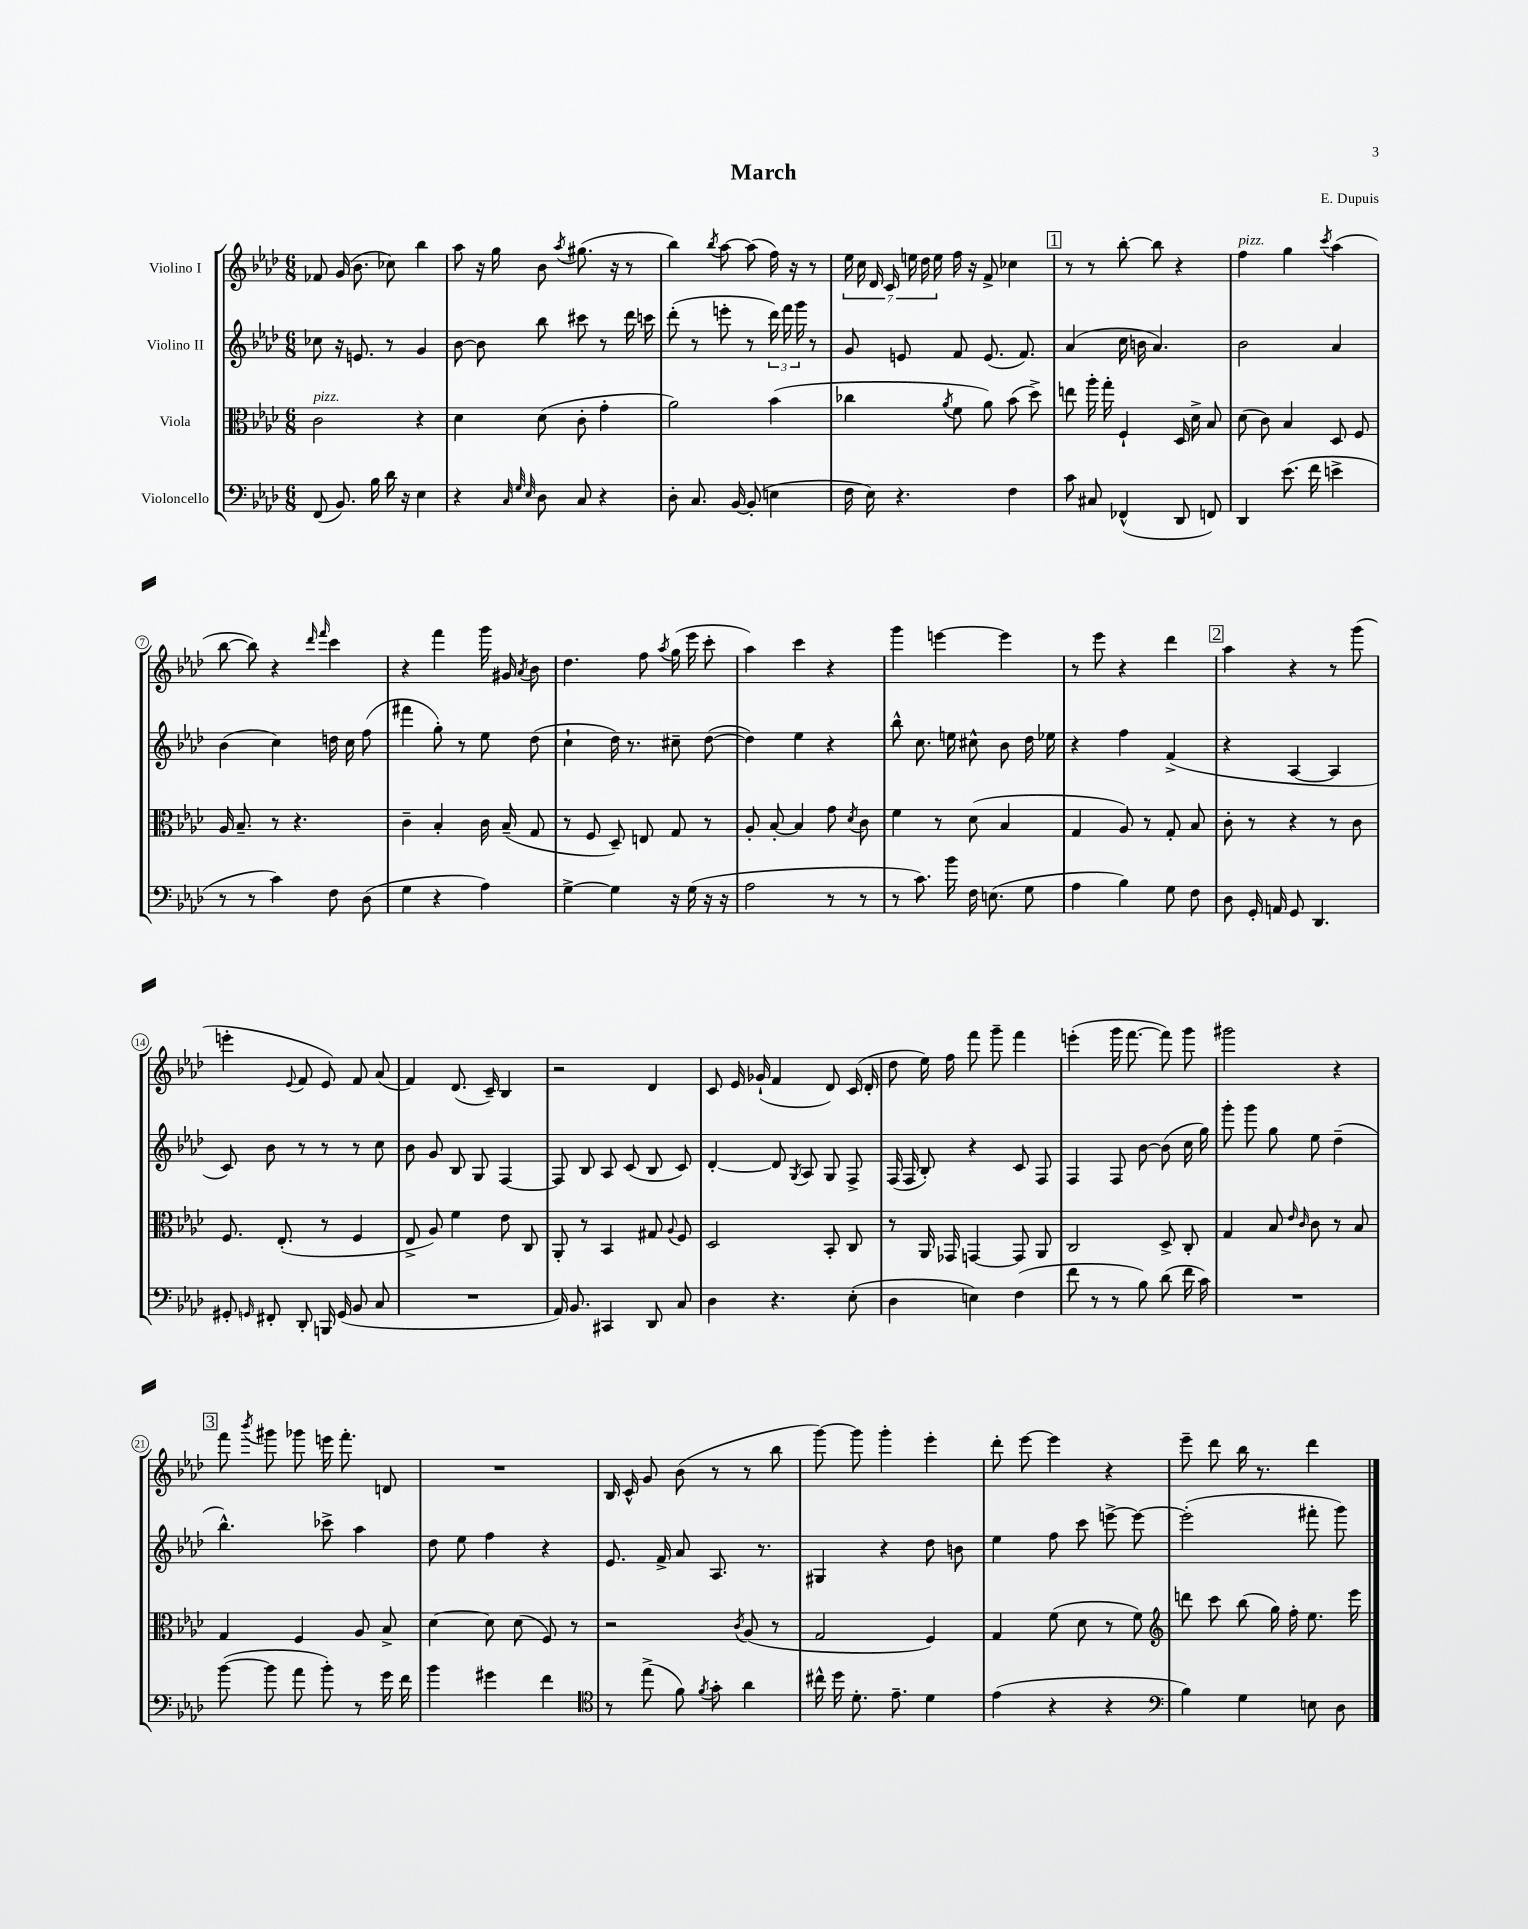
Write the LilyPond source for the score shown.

\header { title = "March" composer = "E. Dupuis" }
<<
\new StaffGroup <<
\new Staff = "s0" \with { instrumentName = "Violino I" } {
    \clef treble \key aes \major \numericTimeSignature \time 6/8
    \autoBeamOff fes'8 g'16( bes'8. ces''8) bes''4 |
    aes''8 r16 g''16 bes'8 \acciaccatura { aes''8 } gis''8.( r16 r8 |
    bes''4) \acciaccatura { bes''8 } aes''8~ aes''8( f''16) r16 r8 |
    \tuplet 7/4 { ees''16 c''16 des'16 c'16 e''16 des''16 e''16 } f''16 r16 f'8-> ces''4 |
    \mark \markup { \box "1" } r8 r8 bes''8~-. bes''8 r4 |
    f''4^\markup { \italic "pizz." } g''4 \acciaccatura { c'''8 } aes''4( |
    bes''8~ bes''8) r4 \grace { des'''16 f'''16 } c'''4 |
    r4 f'''4 g'''16 gis'16 \acciaccatura { aes'8 } bes'8 |
    des''4. f''8 \acciaccatura { aes''8 } g''16( ees'''16 c'''8-. |
    aes''4) c'''4 r4 |
    g'''4 e'''4~ e'''4 |
    r8 ees'''8 r4 des'''4 |
    \mark \markup { \box "2" } aes''4 r4 r8 g'''8( |
    e'''4-. \appoggiatura { ees'8 } f'8 ees'8) f'8 aes'8( |
    f'4) des'8.( c'16--) bes4 |
    r2 des'4 |
    c'8 ees'16 ges'16-!( f'4 des'8) c'16( des'16-. |
    des''8 ees''16) f''16 f'''8 g'''8-- f'''4 |
    e'''4-.( g'''16 f'''8.~ f'''8) g'''8 |
    gis'''2 r4 |
    \mark \markup { \box "3" } f'''8 \acciaccatura { bes'''8 } gis'''8 ges'''8 e'''16 f'''8.-. d'8 |
    R2. |
    bes16 c'16-^ g'8 bes'8( r8 r8 bes''8 |
    g'''8~) g'''8 g'''4-. ees'''4-. |
    des'''8-. ees'''8~ ees'''4 r4 |
    ees'''8-- des'''8 bes''16 r8. des'''4 \bar "|." |
}
\new Staff = "s1" \with { instrumentName = "Violino II" } {
    \clef treble \key aes \major \numericTimeSignature \time 6/8
    \autoBeamOff ces''8 r16 e'8. r8 g'4 |
    bes'8~ bes'8 bes''8 cis'''8 r8 des'''16 c'''16 |
    des'''8-.( r8 e'''8-. r8 \tuplet 3/2 { des'''16) f'''16 g'''16 } r8 |
    g'8 e'8 f'8 e'8.( f'8.) |
    \mark \markup { \box "1" } aes'4( c''16 b'16 aes'4.) |
    bes'2 aes'4 |
    bes'4( c''4) d''16 c''16 f''8( |
    fis'''4 g''8-.) r8 ees''8 des''8( |
    c''4-! des''16) r8. cis''8-- des''8~( |
    des''4) ees''4 r4 |
    bes''8-^ c''8. e''16 cis''8-^ bes'8 des''16 ees''16 |
    r4 f''4 f'4->( |
    \mark \markup { \box "2" } r4 aes4~ aes4 |
    c'8) bes'8 r8 r8 r8 c''8 |
    bes'8 g'8 bes8 g8 f4~ |
    f8 bes8 aes8 c'8( bes8 c'8) |
    des'4~-. des'8 \acciaccatura { g8 } aes8 g8 f8-> |
    f16( f16 bes8-.) r4 c'8 f8 |
    f4 f8 bes'8~ bes'8( c''16 g''16) |
    g'''8-. g'''8 g''8 ees''8 des''4--( |
    \mark \markup { \box "3" } bes''4.-^) ces'''8-> aes''4 |
    des''8 ees''8 f''4 r4 |
    ees'8. f'16-> aes'8 aes8. r8. |
    gis4 r4 des''8 b'8 |
    ees''4 f''8 c'''8 e'''8~-> e'''8~ |
    e'''2-.( fis'''8-. g'''8) \bar "|." |
}
\new Staff = "s2" \with { instrumentName = "Viola" } {
    \clef alto \key aes \major \numericTimeSignature \time 6/8
    \autoBeamOff c'2^\markup { \italic "pizz." } r4 |
    des'4 des'8( c'8-. g'4-. |
    aes'2) bes'4( |
    ces''4 \acciaccatura { aes'8 } f'8 aes'8) bes'8( des''8->) |
    \mark \markup { \box "1" } e''8 aes''16-. g''16-. f4-! des16 des'16-> bes8 |
    des'8( c'8) bes4 des8 f8 |
    aes16 bes8.-- r8 r4. |
    c'4-- bes4-. c'16 bes16--( g8 |
    r8 f8 des8--) e8 g8 r8 |
    aes8-. bes8~-. bes4 g'8 \acciaccatura { des'8 } c'8 |
    f'4 r8 des'8( bes4 |
    g4 aes8) r8 g8-. bes8 |
    \mark \markup { \box "2" } c'8-. r8 r4 r8 c'8 |
    f8. ees8.-.( r8 f4 |
    ees8-> aes8) f'4 ees'8 c8 |
    aes,8-. r8 bes,4 gis8 \appoggiatura { aes8 } f8 |
    des2 bes,8-. c8 |
    r8 aes,16 ges,16 g,4~ g,8 aes,8 |
    c2 des8-> c8-. |
    g4 bes8 \grace { ees'16 c'16 } c'8 r8 bes8 |
    \mark \markup { \box "3" } g4 f4 aes8 bes8-> |
    des'4~ des'8 des'8( f8) r8 |
    r2 \acciaccatura { c'8 } aes8( r8 |
    g2 f4) |
    g4 f'8( des'8 r8 f'8) |
    \clef treble d'''8 c'''8 bes''8( g''16) f''16-. ees''8. ees'''16 \bar "|." |
}
\new Staff = "s3" \with { instrumentName = "Violoncello" } {
    \clef bass \key aes \major \numericTimeSignature \time 6/8
    \autoBeamOff f,8( bes,8.) bes16 des'16 r16 ees4 |
    r4 \grace { c32 g32 ees32 } des8 c8 r4 |
    des8-. c8. bes,16~ bes,8-.( e4 |
    f16 ees16) r4. f4 |
    \mark \markup { \box "1" } c'8 cis8 fes,4-^( des,8 f,8) |
    des,4 ees'8.( f'16 e'4-> |
    r8 r8 c'4) f8 des8( |
    g4 r4 aes4) |
    g4~-> g4 r16 g16( r16 r16 |
    aes2 r8 r8 |
    r8 c'8.) bes'16 f16 e8.( g8 |
    aes4 bes4) g8 f8 |
    \mark \markup { \box "2" } des8 g,16-. a,16 g,8 des,4. |
    gis,8-. \grace { g,16 } fis,8-. des,8-. b,,16 g,16( bes,8 c8 |
    R2. |
    aes,16) bes,8. cis,4 des,8 c8 |
    des4 r4. ees8-.( |
    des4 e4) f4( |
    f'8 r8 r8 bes8) des'8( f'16 c'16) |
    R2. |
    \mark \markup { \box "3" } bes'8~( bes'8 aes'8 bes'8-.) r8 g'16 f'16 |
    bes'4 gis'4 f'4 |
    \clef tenor r8 ees''8->( f'8) \acciaccatura { f'8 } g'8-. aes'4 |
    cis''16-^ des''16 des'8.-. ees'8.-- des'4 |
    ees'4( r4 r4 |
    \clef bass bes4) g4 e8 des8 \bar "|." |
}
>>
>>
\layout { \context { \Score \override BarNumber.stencil = #(make-stencil-circler 0.1 0.3 ly:text-interface::print) } }
